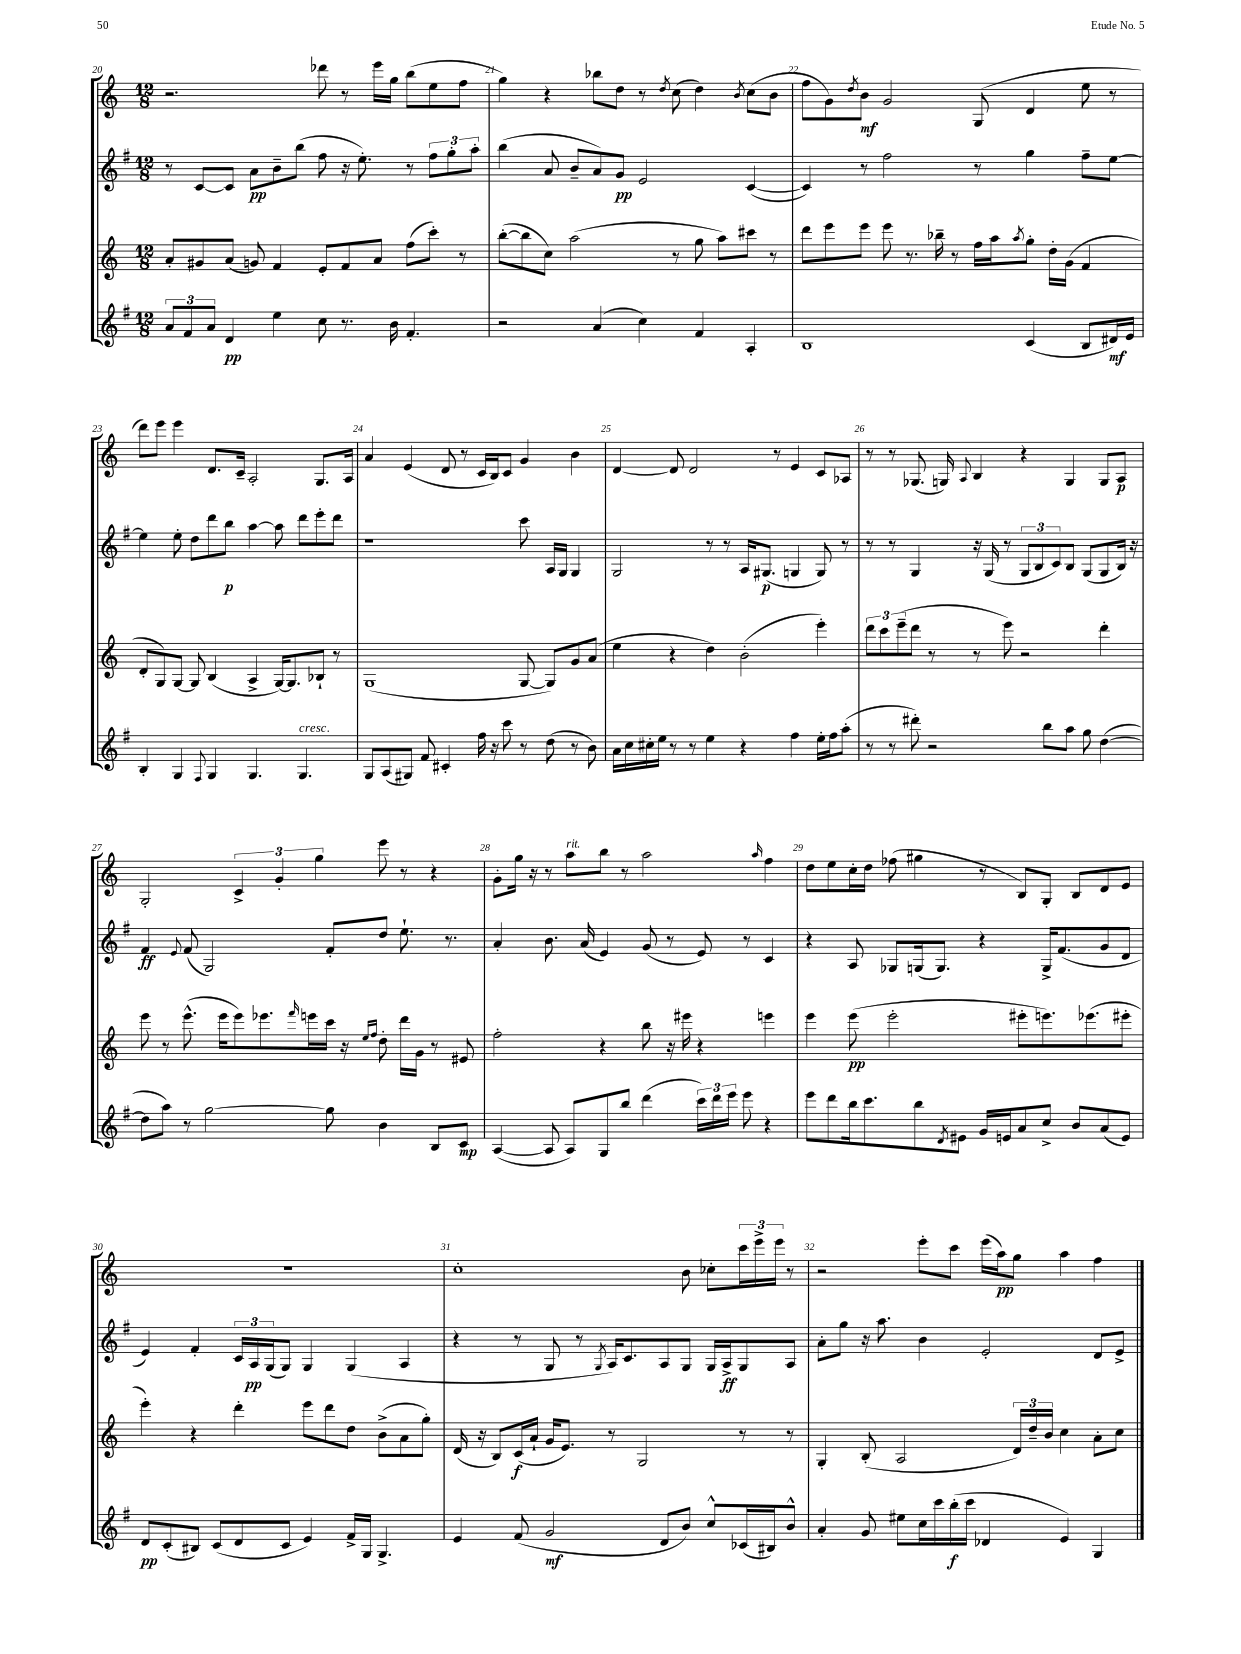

**kern	**kern	**kern	**kern
*staff4	*staff3	*staff2	*staff1
*clefG2	*clefG2	*clefG2	*clefG2
*k[f#]	*k[]	*k[f#]	*k[]
*M12/8	*M12/8	*M12/8	*M12/8
12a/L	8a'/L	8r	2.r
12f#/	.	.	.
.	8g#/	[8c/L	.
12a/J	.	.	.
4d/	(8a/J	8c/]J	.
.	8g/)	8a\L	.
4ee\	4f/	8b~\	.
.	.	(8bb\J	.
8cc\	8e'/L	8ff#\	8ddd-\
8.r	8f/	16r	8r
.	.	8.ee'\)	.
.	8a/J	.	16eee\LL
16b\	.	.	16gg\JJ
4.f#'/	(8ff\L	8r	(8bb\L
.	8ccc'\J)	12ff#\L	8ee\
.	.	12gg'\	.
.	8r	.	8ff\J
.	.	12aa'\J	.
=	=	=	=
2r	([8bb'\L	(4bb\	4gg\)
.	8bb\]	.	.
.	8cc\J)	8a/	4r
.	(2aa\	8b~/L	.
(4a/	.	8a/)	8bb-\L
.	.	8g/J	8dd\J
4cc\)	.	2e/	8r
.	.	.	8qdd/
.	8r	.	(8cc\
4f#/	8gg\	.	4dd\)
.	8aa\L)	.	.
.	.	.	8qb/
4A'/	8ccc#\J	([4c/	(8cc\L
.	8r	.	8b\J
=	=	=	=
1B	8ddd\L	4c/])	8ff\L
.	8eee\	.	8g\)
.	.	.	8qdd/
.	8eee\J	8r	8b\J
.	8eee\	2ff#\	2g/
.	8.r	.	.
.	16bb-~\	.	.
.	8r	.	.
.	16ff\LL	8r	(8G/
.	16aa\J	.	.
.	8qaa/	.	.
(4c/	8gg'\J	4gg\	4d/
.	16dd'\LL	.	.
.	(16g\JJ	.	.
8B/L	4f/	8ff#~\L	8ee\
16d#/L)	.	[8ee\J	8r
16e/JJ	.	.	.
=	=	=	=
4B'/	8d'/L	4ee\]	8ddd\L)
.	8G/)	.	8eee\J
4G/	[8G/J	8ee'\	4eee\
.	8G/]	8dd\L	.
8qqF#/	.	.	.
4G/	(4B/	8ddd\	8.d/L
.	.	8bb\J	.
.	.	.	16c~/Jk
4.G/	4A^/	[4aa\	2A'/
.	[16G/LK)	8aa\]	.
.	8.G/]	.	.
4.G/	.	8ddd\L	.
.	8B-`/J	8eee'\	8.G/L
.	8r	8ddd\J	.
.	.	.	16A/Jk
=	=	=	=
8G/L	(1G	1r	4a/
(8A/	.	.	.
8G#/J)	.	.	(4e/
8f#/	.	.	.
4c#'/	.	.	8d/
.	.	.	8r
16ff#\	.	.	16c/LL
16r	.	.	16B/J)
8ccc\	.	.	8c/J
8r	[8G/	8ccc\	4g/
(8dd\	8G/]L)	16A/LL	.
.	.	16G/JJ	.
8r	8g/	4G/	4b\
8b\)	(8a/J	.	.
=	=	=	=
16a\LL	4ee\	2G/	[4d/
16cc\	.	.	.
16cc#'\	.	.	.
16ee\JJ	.	.	.
8r	4r	.	8d/]
8r	.	.	2d/
4ee\	4dd\)	8r	.
.	.	8r	.
4r	(2b'\	16A/LK	.
.	.	(8.G#/J	.
.	.	.	8r
4ff#\	.	4G/	4e/
16ee'\LL	4eee'\)	8G/)	8c/L
16ff#\J	.	.	.
(8aa'\J	.	8r	8A-/J
=	=	=	=
8r	12ddd\L	8r	8r
.	12ccc\	.	.
8r	.	8r	8r
.	(12eee~\	.	.
8ddd#'\)	8ddd\J	4G/	(8.G-/
2r	8r	.	.
.	.	.	16G/)
.	.	.	8qqA/
.	8r	16r	4B/
.	.	(16G/	.
.	8eee\)	8r	.
.	2r	12G/L	4r
.	.	12B/	.
8bb\L	.	.	.
.	.	12c/)	.
8aa\J	.	8B/J	4G/
8gg\	.	(8G/L	.
([4dd\	4ddd'\	8G/	8G/L
.	.	16B/Jk)	8A/J
.	.	16r	.
=	=	=	=
8dd\]L	8eee\	4f#/	2G'/
8aa\J)	8r	.	.
.	.	8qqe/	.
8r	(8.eee^^\	(8f#/	.
[2gg\	.	2G/)	.
.	16eee\LK	.	.
.	8eee\)	.	6c^/
.	8.eee-\	.	.
.	.	.	6g'/
.	16qqfff/	.	.
.	16eee\L	.	.
.	.	.	6gg\
8gg\]	16ccc\JJ	8f#'/L	.
.	16r	.	.
.	16qqee/LL	.	.
.	16qqff/JJ	.	.
4b\	8dd'\	8dd/J	8eee\
.	16ddd\LL	8.ee`\	8r
.	16g\JJ	.	.
8B/L	8r	.	4r
.	.	8.r	.
8c/J	8e#/	.	.
=	=	=	=
([4A/	2ff'\	4a'/	8g'\L
.	.	.	16gg\Jk
.	.	.	16r
8A/]	.	8.b\	8r
8A/L)	.	.	8aa\L
.	.	(16a/	.
8G/	4r	4e/)	8bb\J
8bb/J	.	.	8r
(4ddd\	8bb\	(8g/	2aa\
.	16r	8r	.
.	16eee#\	.	.
24ccc\LL)	4r	8e/)	.
24ddd\	.	.	.
24eee\JJ	.	.	.
8eee\	.	8r	.
.	.	.	16qqaa/
4r	4eee\	4c/	4ff\
=	=	=	=
8eee\L	4eee\	4r	8dd\L
8ddd\	.	.	8ee\
16bb\k	(8eee\	8A/	16cc'\L
8.ccc\	.	.	16dd\JJ
.	2eee'\	8G-/L	(8ff-\
8bb\	.	(16G/k	4gg#\
.	.	8.G/J)	.
8qd/	.	.	.
8e#\J	.	.	.
16g/LL	.	4r	8r
16e/J	.	.	.
8a/	8eee#'\L	.	8B/L)
8cc^/J	8.eee\)	16G^/LK	8G'/J
.	.	(8.f#/	.
8b/L	.	.	8B/L
.	(8.eee-\	.	.
(8a/	.	8g/	8d/
8e/J)	8eee#'\J	8d/J	8e/J
=	=	=	=
8d/L	4eee'\)	4e/)	1.r
(8c'/	.	.	.
8B#/J)	4r	4f#'/	.
(8c/L	.	.	.
8d/	4ddd'\	24c/LL	.
.	.	24A/	.
.	.	(24G/J	.
8c/J	.	8G/J)	.
4e/)	8eee\L	4G/	.
.	8ddd\	.	.
16f#^/LL	8dd\J	(4G/	.
16G/JJ	.	.	.
4.G^/	(8b^\L	.	.
.	8a\	4A/	.
.	8gg'\J)	.	.
=	=	=	=
4e/	(16d/	4r	1cc'
.	16r	.	.
.	8B/L)	.	.
(8f#/	(16c/L	8r	.
.	16a`/JJ	.	.
2g/	16g/LK	8G/	.
.	8.e/J)	.	.
.	.	8r	.
.	.	8qG/	.
.	8r	16A/LK)	.
.	.	8.c/	.
.	2G/	.	.
8d/L	.	8A/	.
8b/J)	.	8G/J	8b\
8cc^^/L	.	16G/LL	8cc-'\L
.	.	16A^/J	.
(16c-/L	8r	8G/	24ccc\L
.	.	.	24eee^\
16B#/J)	.	.	.
.	.	.	24eee\JJ
8b^^/J	8r	8A/J	8r
=	=	=	=
4a'/	4G'/	8a'\L	2r
.	.	8gg\J	.
8g/	(8B'/	16r	.
.	.	8.aa\	.
8ee#\L	2A/	.	.
16cc\L	.	4b\	8eee'\L
16ccc\	.	.	.
(16bb'\	.	.	8ccc\J
16ccc\JJ	.	.	.
4d-/	.	2e'/	(16eee\LL
.	.	.	16aa\J)
.	24d/LL)	.	8gg\J
.	24dd~/	.	.
.	24b/JJ	.	.
4e/)	4cc\	.	4aa\
4G/	8a'\L	8d/L	4ff\
.	8cc\J	8e^/J	.
==	==	==	==
*-	*-	*-	*-
